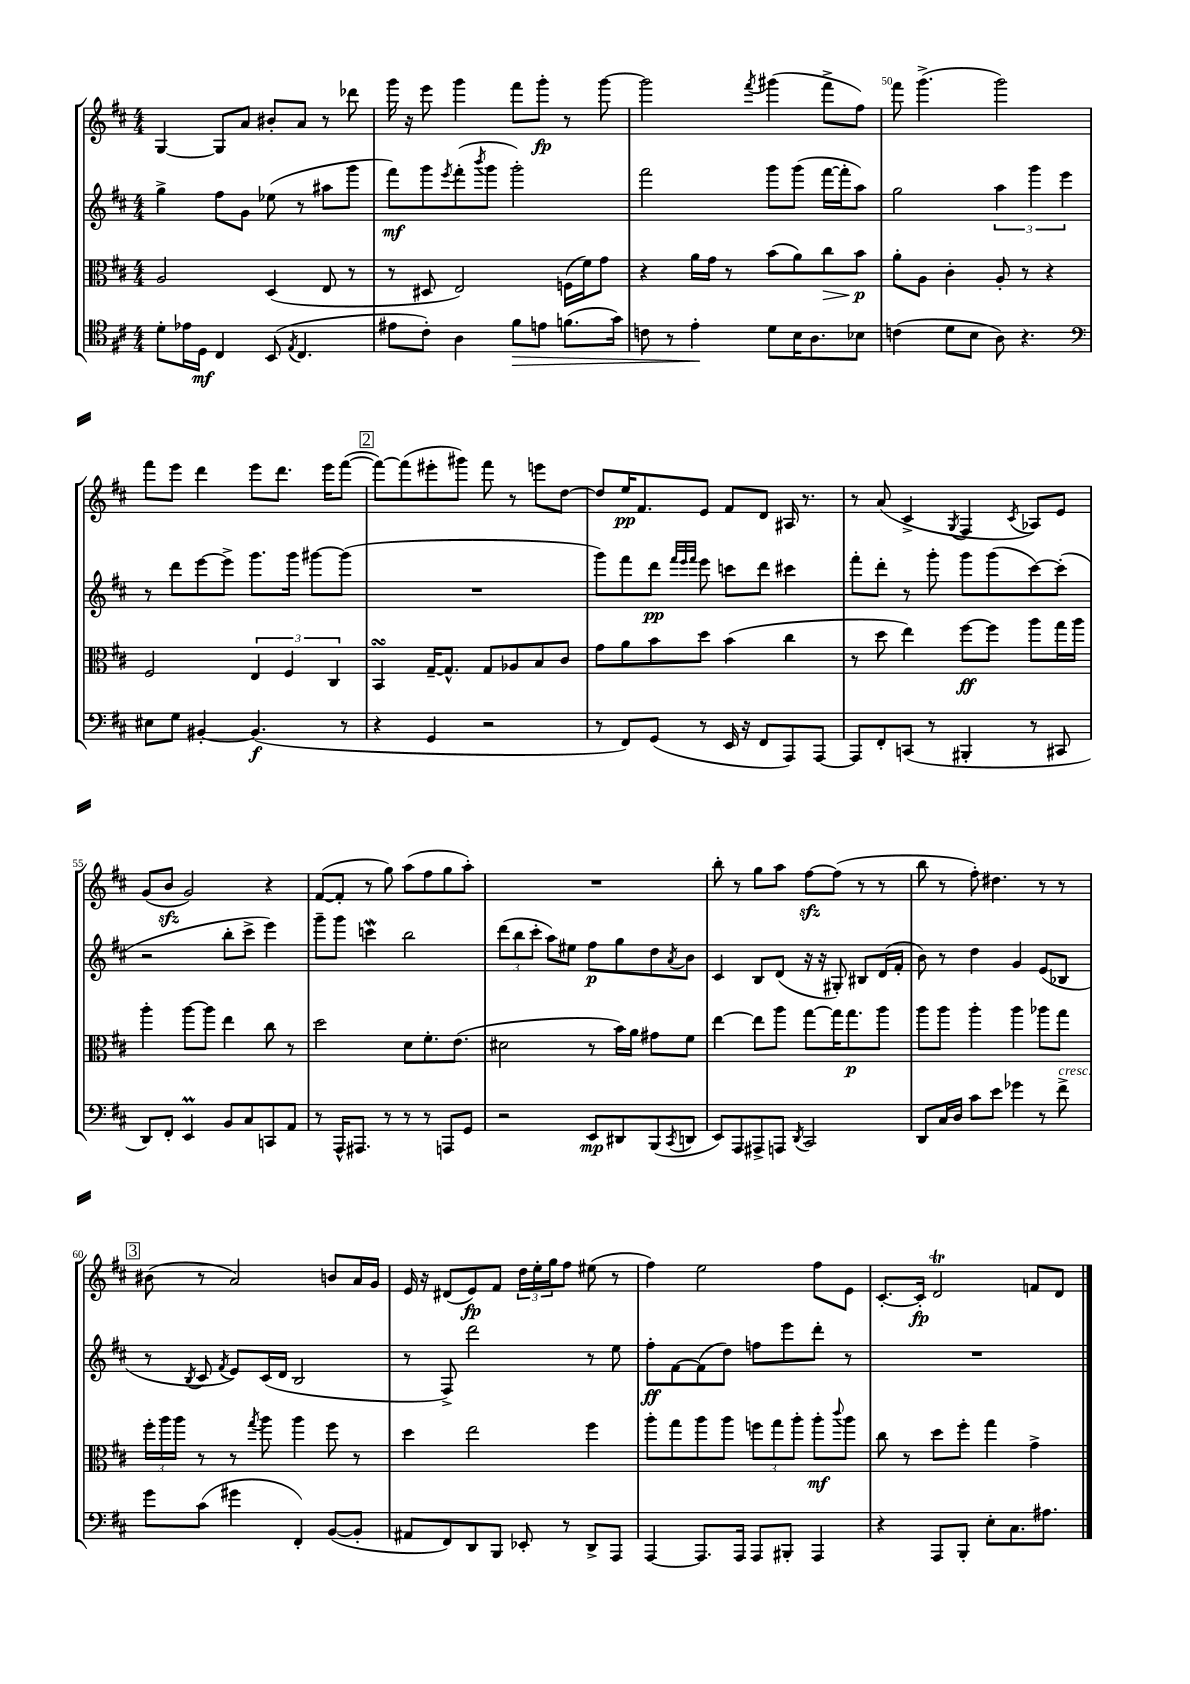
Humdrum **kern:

**kern	**dynam	**kern	**dynam	**kern	**dynam	**kern	**dynam
*part4	*part4	*part3	*part3	*part2	*part2	*part1	*part1
*staff4	*staff4	*staff3	*staff3	*staff2	*staff2	*staff1	*staff1
*clefC4	*	*clefC3	*	*clefG2	*	*clefG2	*
*k[f#c#]	*	*k[f#c#]	*	*k[f#c#]	*	*k[f#c#]	*
*M4/4	*	*M4/4	*	*M4/4	*	*M4/4	*
=47	=47	=47	=47	=47	=47	=47	=47
8d'\L	.	2A/	.	4gg^\	.	[4G/	.
16e-X\L	.	.	.	.	.	.	.
16D\JJ	mf	.	.	.	.	.	.
4C#/	.	.	.	8ff#\L	.	8G/L]	.
.	.	.	.	8g\J	.	8a/J	.
(8BB/	.	(4D/	.	(8ee-X\	.	8b#X'/L	.
8qE/	.	.	.	.	.	.	.
4.C#/	.	.	.	8r	.	8a/J	.
.	.	8E/	.	8aa#X\L	.	8r	.
.	.	8r	.	8ggg\J	.	8ddd-X\	.
=48	=48	=48	=48	=48	=48	=48	=48
8e#X\L	.	8r	.	8fff#\L)	mf	16ggg\	.
.	.	.	.	.	.	16r	.
8c#'\J)	.	8D#X/	.	8ggg\	.	8eee\	.
.	.	.	.	8qeee/	.	.	.
4A\	.	2E/)	.	(8fff#'\	.	4ggg\	.
.	.	.	.	8qbbb/	.	.	.
.	.	.	.	8ggg\J	.	.	.
!	!LO:HP:b	!	!	!	!	!	!
8f#\L	>	.	.	2ggg'\)	.	8fff#\L	.
8en\J	.	.	.	.	.	8ggg'\J	fp
(8.fn\L	.	(16Fn\LL	.	.	.	8r	.
.	.	16f#\J)	.	.	.	.	.
.	.	8g\J	.	.	.	[8ggg\	.
16g\Jk)	.	.	.	.	.	.	.
=49	=49	=49	=49	=49	=49	=49	=49
8cn\	.	4r	.	2fff#\	.	2ggg\]	.
8r	.	.	.	.	.	.	.
4e'\	.	16a\LL	.	.	.	.	.
.	.	16g\JJ	.	.	.	.	.
.	.	8r	.	.	.	.	.
.	.	.	.	.	.	8qfff#/	.
8d\L	]	(8b\L	.	8ggg\L	.	(4ggg#X\	.
16B\K	.	8a\)	.	(8ggg\J	.	.	.
8.A\	.	.	.	.	.	.	.
!	!	!	!LO:HP:b	!	!	!	!
.	.	8cc#\	>	[16fff#\LL	.	8fff#^\L	.
.	.	.	.	16fff#'\J]	.	.	.
8B-X\J	.	8b\J	p	8aa\J)	.	8ff#\J)	.
.	.	.	]	.	.	.	.
=50	=50	=50	=50	=50	=50	=50	=50
(4cn\	.	8a'\L	.	2gg\	.	8fff#\	.
.	.	8A\J	.	.	.	(4.ggg^\	.
8d\L	.	4c#'\	.	.	.	.	.
8B\J	.	.	.	.	.	.	.
8A\)	.	8A'/	.	6aa\	.	2ggg\)	.
4.r	.	8r	.	.	.	.	.
.	.	.	.	6ggg\	.	.	.
.	.	4r	.	.	.	.	.
.	.	.	.	6eee\	.	.	.
!!LO:LB:g=z
=51	=51	=51	=51	=51	=51	=51	=51
*clefF4	*	*	*	*	*	*	*
8E#X\L	.	2F#/	.	8r	.	8fff#\L	.
8G\J	.	.	.	8ddd\L	.	8eee\J	.
[4BB#X'/	.	.	.	[8eee\	.	4ddd\	.
.	.	.	.	8eee^\J]	.	.	.
(4.BB#/]	f	6E/	.	8.ggg\L	.	8eee\L	.
.	.	.	.	.	.	8.ddd\J	.
.	.	6F#/	.	.	.	.	.
.	.	.	.	16ggg\Jk	.	.	.
.	.	.	.	[8ggg#X\L	.	.	.
.	.	.	.	.	.	16eee\KL	.
.	.	6C#/	.	.	.	.	.
8r	.	.	.	(8ggg#\J]	.	([8fff#\J	.
!!LO:REH:place=s1:t=2
=52	=52	=52	=52	=52	=52	=52	=52
4r	.	4BBsSSS/	.	1r	.	8fff#\L_)	.
.	.	.	.	.	.	(8fff#\]	.
4GG/	.	[16G~/KL	.	.	.	8eee#X'\	.
.	.	8.G^^/J]	.	.	.	.	.
.	.	.	.	.	.	8ggg#X\J)	.
2r	.	8G/L	.	.	.	8fff#\	.
.	.	8A-X/	.	.	.	8r	.
.	.	8B/	.	.	.	8eeen\L	.
.	.	8c#/J	.	.	.	[8dd\J	.
=53	=53	=53	=53	=53	=53	=53	=53
8r	.	8g\L	.	8ggg\L)	.	8dd/L]	.
8FF#/L)	.	8a\	.	8fff#\	.	16ee/K	pp
.	.	.	.	.	.	8.f#/	.
(8GG/J	.	8b\	.	8ddd\J	pp	.	.
.	.	.	.	32qqfff#/LLL	.	.	.
.	.	.	.	32qqeee/	.	.	.
.	.	.	.	32qqfff#/JJJ	.	.	.
8r	.	8dd\J	.	8eee\	.	8e/J	.
16EE/	.	(4b\	.	8cccn\L	.	8f#/L	.
16r	.	.	.	.	.	.	.
8FF#/L	.	.	.	8ddd\J	.	8d/J	.
8AAA/)	.	4cc#\	.	4ccc#X\	.	16A#X/	.
.	.	.	.	.	.	8.r	.
[8AAA/J	.	.	.	.	.	.	.
=54	=54	=54	=54	=54	=54	=54	=54
8AAA/L]	.	8r	.	8fff#'\L	.	8r	.
8FF#'/	.	8dd\	.	8ddd'\J	.	(8a/	.
(8CCn/J	.	4ee\)	.	8r	.	4c#^/	.
8r	.	.	.	8ggg'\	.	.	.
.	.	.	.	.	.	8qG/	.
4BBB#X'/	.	[8ff#\L	ff	8ggg\L	.	4F#/	.
.	.	8ff#\J]	.	(8ggg\	.	.	.
.	.	.	.	.	.	8qc#/	.
8r	.	8aa\L	.	[8ccc#\)	.	8A-X/L)	.
8CC#X/	.	16gg\L	.	(8ccc#'\J]	.	8e/J	.
.	.	16aa\JJ	.	.	.	.	.
!!LO:LB:g=z
=55	=55	=55	=55	=55	=55	=55	=55
8DD/L)	.	4aa'\	.	2r	.	(8g/L	.
8FF#'/J	.	.	.	.	.	8bzz/J	.
4EEM/	.	[8aa\L	.	.	.	2g/)	.
.	.	8aa\J]	.	.	.	.	.
8BB/L	.	4ee\	.	8bb'\L	.	.	.
8C#/	.	.	.	8ccc#^\J	.	.	.
8CCn/	.	8cc#\	.	4eee\)	.	4r	.
8AA/J	.	8r	.	.	.	.	.
=56	=56	=56	=56	=56	=56	=56	=56
8r	.	2dd\	.	8ggg~\L	.	([8f#/L	.
16AAA^^/KL	.	.	.	8ggg\J	.	8f#'/J]	.
8.AAA#X/J	.	.	.	.	.	.	.
.	.	.	.	4cccnw\	.	8r	.
8r	.	.	.	.	.	8gg\)	.
8r	.	8d\L	.	2bb\	.	(8aa\L	.
8r	.	8.f#'\	.	.	.	8ff#\	.
8AAAn/L	.	.	.	.	.	8gg\	.
.	.	(8.e\J	.	.	.	.	.
8GG/J	.	.	.	.	.	8aa'\J)	.
=57	=57	=57	=57	=57	=57	=57	=57
2r	.	2d#X\	.	(12ddd\L	.	1r	.
.	.	.	.	12bb\	.	.	.
.	.	.	.	12ccc#'\J	.	.	.
.	.	.	.	8aa\L)	.	.	.
.	.	.	.	8ee#X\J	.	.	.
8EE/L	mp	8r	.	8ff#\L	p	.	.
8DD#X/	.	16b\LL)	.	8gg\	.	.	.
.	.	16a\JJ	.	.	.	.	.
(8BBB/	.	8g#X\L	.	8dd\	.	.	.
8qCC#/	.	.	.	8qa/	.	.	.
8DDn/J	.	8f#\J	.	8b\J	.	.	.
=58	=58	=58	=58	=58	=58	=58	=58
8EE/L)	.	[4ee\	.	4c#/	.	8bb'\	.
8AAA/	.	.	.	.	.	8r	.
8AAA#X^/	.	8ee\L]	.	8B/L	.	8gg\L	.
8AAAn/J	.	8aa\J	.	(8d/J	.	8aa\J	.
8qDD/	.	.	.	.	.	.	.
2CC#/	.	[8gg\L	.	16r	.	[8ff#zz\L	.
.	.	.	.	16r	.	.	.
.	.	16gg\K]	.	8G#X'/)	.	(8ff#\J]	.
.	.	8.gg\	p	.	.	.	.
.	.	.	.	8B#X/L	.	8r	.
.	.	8aa\J	.	(16d/L	.	8r	.
.	.	.	.	16f#'/JJ	.	.	.
=59	=59	=59	=59	=59	=59	=59	=59
8DD/L	.	8aa\L	.	8b\)	.	8bb\	.
16C#/L	.	8aa\J	.	8r	.	8r	.
16D/JJ	.	.	.	.	.	.	.
8c#\L	.	4aa'\	.	4dd\	.	8ff#'\)	.
8e\J	.	.	.	.	.	4.dd#X\	.
4g-X\	.	4aa\	.	4g/	.	.	.
8r	.	8aa-X\L	.	(8e/L	.	8r	.
!LO:TX:a:i:t=cresc.	!	!	!	!	!	!	!
8f#^\	.	8gg\J	.	8B-X/J	.	8r	.
!!LO:LB:g=z
!!LO:REH:place=s1:t=3
=60	=60	=60	=60	=60	=60	=60	=60
8g\L	.	24ff#'\LL	.	8r	.	(8b#X\	.
.	.	24aa\	.	.	.	.	.
.	.	24aa\JJ	.	.	.	.	.
.	.	.	.	8qB/	.	.	.
(8c#\J	.	8r	.	8c#/	.	8r	.
.	.	.	.	8qf#/	.	.	.
4g#X\	.	8r	.	8e/L)	.	2a/)	.
.	.	8qgg/	.	.	.	.	.
.	.	8aa\	.	(16c#/L	.	.	.
.	.	.	.	16d/JJ	.	.	.
4FF#'/)	.	4aa\	.	2B/	.	.	.
([8BB/L	.	8ff#\	.	.	.	8bn/L	.
8BB'/J]	.	8r	.	.	.	16a/L	.
.	.	.	.	.	.	16g/JJ	.
=61	=61	=61	=61	=61	=61	=61	=61
8AA#X/L	.	4dd\	.	8r	.	16e/	.
.	.	.	.	.	.	16r	.
8FF#/)	.	.	.	8F#^/)	.	(8d#X/L	.
8DD/	.	2ee\	.	2ddd\	.	8e/)	fp
8BBB/J	.	.	.	.	.	8f#/J	.
8EE-X'/	.	.	.	.	.	24dd\LL	.
.	.	.	.	.	.	24ee'\	.
.	.	.	.	.	.	24gg\J	.
8r	.	.	.	.	.	8ff#\J	.
8DD^/L	.	4ff#\	.	8r	.	(8ee#X\	.
8AAA/J	.	.	.	8ee\	.	8r	.
=62	=62	=62	=62	=62	=62	=62	=62
[4AAA/	.	8aa'\L	.	8ff#'\L	ff	4ff#\)	.
.	.	8gg\	.	[8f#\	.	.	.
8.AAA/L]	.	8aa\	.	(8f#\]	.	2ee\	.
.	.	8aa\J	.	8dd\J)	.	.	.
16AAA/Jk	.	.	.	.	.	.	.
8AAA/L	.	12ffn\L	.	8ffn\L	.	.	.
.	.	12gg\	.	.	.	.	.
8BBB#X'/J	.	.	.	8eee\	.	.	.
.	.	12aa'\J	.	.	.	.	.
4AAA/	.	8aa'\L	mf	8ddd'\J	.	8ff#\L	.
.	.	8qqccc#/	.	.	.	.	.
.	.	8aa\J	.	8r	.	8e\J	.
=63	=63	=63	=63	=63	=63	=63	=63
4r	.	8cc#\	.	1r	.	[8.c#'/L	.
.	.	8r	.	.	.	.	.
.	.	.	.	.	.	16c#'/Jk]	fp
8AAA/L	.	8dd\L	.	.	.	2dT/	.
8BBB'/J	.	8ff#'\J	.	.	.	.	.
8E'\L	.	4gg\	.	.	.	.	.
8.C#\	.	.	.	.	.	.	.
.	.	4g^\	.	.	.	8fn/L	.
8.A#X\J	.	.	.	.	.	.	.
.	.	.	.	.	.	8d/J	.
==	==	==	==	==	==	==	==
*-	*-	*-	*-	*-	*-	*-	*-
